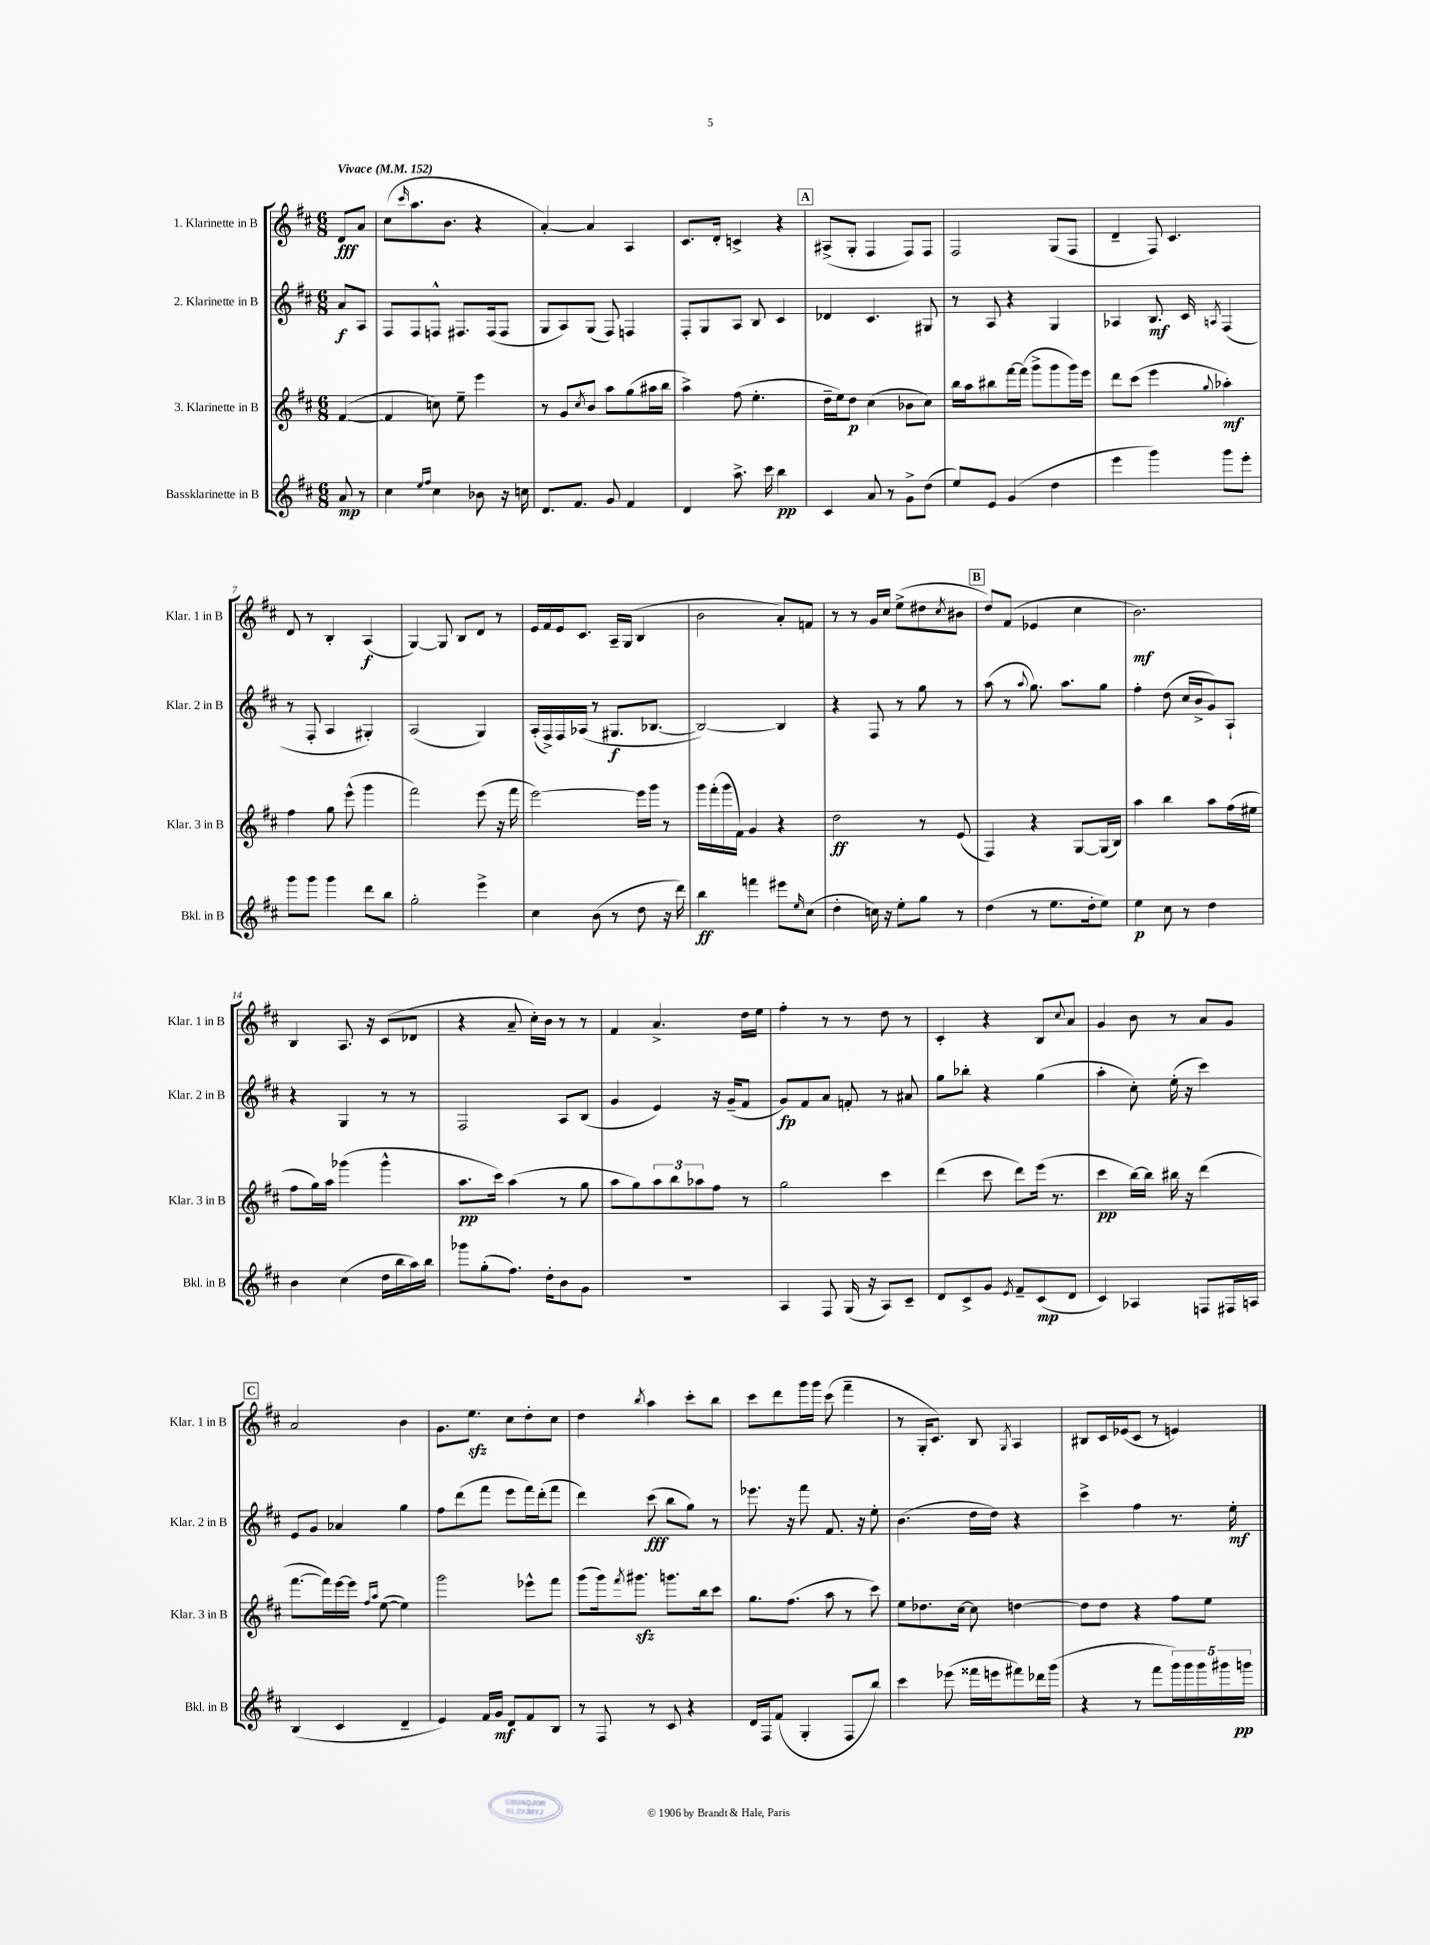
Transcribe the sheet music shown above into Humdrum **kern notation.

**kern	**dynam	**kern	**dynam	**kern	**dynam	**kern	**dynam
*part4	*part4	*part3	*part3	*part2	*part2	*part1	*part1
*staff4	*staff4	*staff3	*staff3	*staff2	*staff2	*staff1	*staff1
*I"Bassklarinette in B	*	*I"3. Klarinette in B	*	*I"2. Klarinette in B	*	*I"1. Klarinette in B	*
*I'Bkl. in B	*	*I'Klar. 3 in B	*	*I'Klar. 2 in B	*	*I'Klar. 1 in B	*
*clefG2	*	*clefG2	*	*clefG2	*	*clefG2	*
*k[f#c#]	*	*k[f#c#]	*	*k[f#c#]	*	*k[f#c#]	*
*M6/8	*	*M6/8	*	*M6/8	*	*M6/8	*
*MM152	*	*MM152	*	*MM152	*	*MM152	*
=	=	=	=	=	=	=	=
!	!	!	!	!	!	!LO:TX:a:B:t=Vivace	!
8a/	mp	([4f#/	.	8a/L	f	8d/L	fff
8r	.	.	.	8A/J	.	8a/J	.
=1	=1	=1	=1	=1	=1	=1	=1
4cc#\	.	4f#/]	.	8F#/L	.	(8cc#\L	.
.	.	.	.	.	.	16qqccc#/	.
.	.	.	.	8F#/	.	8.aa\	.
16qqee/LL	.	.	.	.	.	.	.
16qqff#/JJ	.	.	.	.	.	.	.
4cc#\	.	8ccn\)	.	8Fn^^/J	.	.	.
.	.	.	.	.	.	8.b\J	.
.	.	8ee~\	.	8.F#X/L	.	.	.
8b-X\	.	4eee\	.	.	.	4r	.
.	.	.	.	(16F#/k	.	.	.
16r	.	.	.	8F#/J	.	.	.
16ccn\	.	.	.	.	.	.	.
=2	=2	=2	=2	=2	=2	=2	=2
8.d/L	.	8r	.	8G/L	.	[4a'/)	.
.	.	8g/L	.	8A/)	.	.	.
8.f#/J	.	.	.	.	.	.	.
.	.	8qcc#/	.	.	.	.	.
.	.	8b/J	.	(8G/J	.	4a/]	.
8g/	.	8aa\L	.	8F#/)	.	.	.
4f#/	.	(8gg\	.	4Fn/	.	4A/	.
.	.	16aa#X\L	.	.	.	.	.
.	.	16bb\JJ	.	.	.	.	.
=3	=3	=3	=3	=3	=3	=3	=3
4d/	.	4aa^\)	.	8F#'/L	.	8.c#/L	.
.	.	.	.	8G/	.	.	.
.	.	.	.	.	.	16d'/Jk	.
8.aa^\	.	(8ff#\	.	8A/J	.	4cn^/	.
.	.	4.ee'\	.	8B/	.	.	.
16ccc#\	.	.	.	.	.	.	.
4bb\	pp	.	.	4c#/	.	4r	.
!!LO:REH:place=s1:t=A
=4	=4	=4	=4	=4	=4	=4	=4
4c#/	.	16dd~\LL	.	4d-X/	.	(8A#X^/L	.
.	.	16ee\J)	.	.	.	.	.
.	.	8dd\J	p	.	.	8G'/J	.
8a/	.	(4cc#\	.	4.c#/	.	4F#/	.
8r	.	.	.	.	.	.	.
8g^\L	.	8b-X\L	.	.	.	8F#/L)	.
(8dd\J	.	8cc#\J)	.	8G#X/	.	8F#/J	.
=5	=5	=5	=5	=5	=5	=5	=5
8ee/L)	.	16bb\LL	.	8r	.	2F#/	.
.	.	16aa\J	.	.	.	.	.
8e/J	.	8bb#X\	.	8A/	.	.	.
(4g/	.	[16fff#\L	.	4r	.	.	.
.	.	(16fff#\JJ]	.	.	.	.	.
.	.	8ggg^\L	.	.	.	.	.
4dd\	.	8ggg\	.	4G/	.	(8G/L	.
.	.	16ggg\L)	.	.	.	8F#/J	.
.	.	16eee\JJ	.	.	.	.	.
=6	=6	=6	=6	=6	=6	=6	=6
4eee\	.	8ddd\L	.	4A-X/	.	4d~/	.
.	.	(8ccc#\J	.	.	.	.	.
4ggg\)	.	4eee\	.	8.B/	mf	8F#/)	.
.	.	.	.	.	.	4.c#/	.
.	.	.	.	16c#/	.	.	.
.	.	8qqgg/	.	8qAn/	.	.	.
8ggg\L	.	4aa-X'\)	mf	(4F#/	.	.	.
8eee'\J	.	.	.	.	.	.	.
!!LO:LB:g=z
=7	=7	=7	=7	=7	=7	=7	=7
8ggg\L	.	4ff#\	.	8r	.	8d/	.
8ggg\J	.	.	.	8F#'/	.	8r	.
4ggg\	.	8gg\	.	4A/	.	4B'/	.
.	.	(8eee^^\	.	.	.	.	.
8ddd\L	.	4ggg\	.	4G#X'/)	.	(4A/	f
8bb\J	.	.	.	.	.	.	.
=8	=8	=8	=8	=8	=8	=8	=8
2gg'\	.	2fff#\)	.	(2A/	.	[4G/)	.
.	.	.	.	.	.	8G/]	.
.	.	.	.	.	.	8B/L	.
4eee^\	.	(8eee\	.	4G/)	.	8d/J	.
.	.	16r	.	.	.	8r	.
.	.	16fff#\	.	.	.	.	.
=9	=9	=9	=9	=9	=9	=9	=9
4cc#\	.	[2eee\)	.	(16A'/LL	.	16e/LL	.
.	.	.	.	16F#^/)	.	16f#/	.
.	.	.	.	16F#/	.	16e/J	.
.	.	.	.	(16A-X/JJ	.	8.c#/J	.
(8b\	.	.	.	8r	.	.	.
8r	.	.	.	8.G#X/L	f	16A~/LL	.
.	.	.	.	.	.	(16G/JJ	.
8dd\	.	16eee\LL]	.	.	.	4B/	.
.	.	16ggg\JJ	.	[8.B-X/J	.	.	.
16r	.	8r	.	.	.	.	.
16ddd\)	.	.	.	.	.	.	.
=10	=10	=10	=10	=10	=10	=10	=10
4bb\	ff	16ggg\LL	.	2B-/_)	.	2b\	.
.	.	(16fff#'\	.	.	.	.	.
.	.	16ggg\	.	.	.	.	.
.	.	16f#\JJ)	.	.	.	.	.
4fffn\	.	4g/	.	.	.	.	.
8eee#X\L	.	4r	.	4B-/]	.	8a'/L)	.
16qqee/	.	.	.	.	.	.	.
(8cc#\J	.	.	.	.	.	8fn/J	.
=11	=11	=11	=11	=11	=11	=11	=11
4dd'\	.	2dd\	ff	4r	.	8r	.
.	.	.	.	.	.	8r	.
16ccn\)	.	.	.	8F#/	.	16g/LL	.
16r	.	.	.	.	.	16cc#/JJ	.
8ee'\L	.	.	.	8r	.	(8ee^\L	.
8gg\J	.	8r	.	8gg\	.	8dd#X\	.
.	.	.	.	.	.	8qcc#/	.
8r	.	(8e/	.	8r	.	8b#X\J	.
!!LO:REH:place=s1:t=B
=12	=12	=12	=12	=12	=12	=12	=12
(4dd\	.	4F#/)	.	(8aa\	.	8dd/L)	.
.	.	.	.	8r	.	(8f#/J	.
.	.	.	.	8qqaa/	.	.	.
8r	.	4r	.	8.gg\)	.	4e-X/	.
8.ee\L	.	.	.	.	.	.	.
.	.	.	.	8.aa\L	.	.	.
.	.	[8G/L	.	.	.	4cc#\	.
16dd'\k	.	.	.	.	.	.	.
8ee\J)	.	(16G/L]	.	8gg\J	.	.	.
.	.	16B/JJ)	.	.	.	.	.
=13	=13	=13	=13	=13	=13	=13	=13
4ee\	p	4aa\	.	4ff#'\	.	2.b\)	mf
8cc#\	.	4bb\	.	(8dd\	.	.	.
8r	.	.	.	16cc#/LL	.	.	.
.	.	.	.	16b^/J	.	.	.
4dd\	.	8aa\L	.	8g/)	.	.	.
.	.	(16ff#\L	.	8A`/J	.	.	.
.	.	16ee#X\JJ	.	.	.	.	.
!!LO:LB:g=z
=14	=14	=14	=14	=14	=14	=14	=14
4b\	.	8ff#\L	.	4r	.	4B/	.
.	.	16gg\L)	.	.	.	.	.
.	.	16aa\JJ	.	.	.	.	.
(4cc#\	.	(4ggg-X\	.	4G/	.	8.A/	.
.	.	.	.	.	.	16r	.
16dd\LL	.	4ggg-^^\	.	8r	.	(8c#/L	.
16bb\	.	.	.	.	.	.	.
16aa\)	.	.	.	8r	.	8d-X/J	.
16bb\JJ	.	.	.	.	.	.	.
=15	=15	=15	=15	=15	=15	=15	=15
8ggg-X\L	.	8.aa\L	pp	2F#/	.	4r	.
(8gg'\	.	.	.	.	.	.	.
.	.	16ccc#\Jk)	.	.	.	.	.
8.ff#\J)	.	(4aa\	.	.	.	8a~/	.
.	.	.	.	.	.	16cc#'\LL)	.
16dd'\KL	.	.	.	.	.	16b\JJ	.
8b\	.	8r	.	8A/L	.	8r	.
8g\J	.	8gg\	.	(8B/J	.	8r	.
=16	=16	=16	=16	=16	=16	=16	=16
2.r	.	8aa\L	.	4g/	.	4f#/	.
.	.	8gg\)	.	.	.	.	.
.	.	12aa\	.	4e/)	.	4.a^/	.
.	.	12bb\	.	.	.	.	.
.	.	12aa-X\	.	.	.	.	.
.	.	8ff#\J	.	16r	.	.	.
.	.	.	.	(16g~/KL	.	.	.
.	.	8r	.	8f#/J	.	16dd\LL	.
.	.	.	.	.	.	16ee\JJ	.
=17	=17	=17	=17	=17	=17	=17	=17
4A/	.	2gg\	.	8g/L)	fp	4ff#'\	.
.	.	.	.	8f#/	.	.	.
8F#/	.	.	.	8a/J	.	8r	.
(16G/	.	.	.	8fn'/	.	8r	.
16r	.	.	.	.	.	.	.
8A/L)	.	4ccc#\	.	8r	.	8dd\	.
8c#~/J	.	.	.	8a#X/	.	8r	.
=18	=18	=18	=18	=18	=18	=18	=18
8d/L	.	(4ddd\	.	8gg\L	.	4c#'/	.
8c#^/	.	.	.	8bb-X'\J	.	.	.
8g/J	.	8ccc#\	.	4r	.	4r	.
8qe/	.	.	.	.	.	.	.
8f#~/L	.	8ddd\L)	.	.	.	.	.
(8c#/	mp	(16eee\Jk	.	(4gg\	.	8B/L	.
.	.	8.r	.	.	.	.	.
.	.	.	.	.	.	8qqcc#/	.
8d/J	.	.	.	.	.	8a/J	.
=19	=19	=19	=19	=19	=19	=19	=19
4c#/)	.	4ccc#\	pp	4aa'\	.	4g/	.
4A-X/	.	[16bb\LL)	.	8cc#'\)	.	8b\	.
.	.	16bb\JJ]	.	.	.	.	.
.	.	16bb#X\	.	(16ee'\	.	8r	.
.	.	16r	.	16r	.	.	.
8Fn/L	.	(4ddd\	.	4ccc#\)	.	8a/L	.
16F#X/L	.	.	.	.	.	8g/J	.
16An/JJ	.	.	.	.	.	.	.
!!LO:LB:g=z
!!LO:REH:place=s1:t=C
=20	=20	=20	=20	=20	=20	=20	=20
(4B/	.	[8.fff#\L	.	8e/L	.	2a/	.
.	.	.	.	8g/J	.	.	.
.	.	16fff#\L])	.	.	.	.	.
4c#/	.	[16eee\	.	4a-X/	.	.	.
.	.	16eee\JJ]	.	.	.	.	.
.	.	16qqff#/LL	.	.	.	.	.
.	.	16qqaa/JJ	.	.	.	.	.
.	.	([8ee\	.	.	.	.	.
4d~/	.	4ee\])	.	4gg\	.	4b\	.
=21	=21	=21	=21	=21	=21	=21	=21
4e/)	.	2ggg\	.	8ff#\L	.	8.g\L	.
.	.	.	.	(8ddd\	.	.	.
.	.	.	.	.	.	8.eezz\J	.
16f#/LL	.	.	.	8fff#\J	.	.	.
16g/JJ	mf	.	.	.	.	.	.
8d/L	.	.	.	8eee\L	.	8cc#\L	.
8f#/	.	8eee-X^^\L	.	16fff#\L)	.	8dd'\	.
.	.	.	.	(16ddd'\J	.	.	.
8B/J	.	8fff#\J	.	8fff#\J	.	8cc#\J	.
=22	=22	=22	=22	=22	=22	=22	=22
8r	.	(8ggg\L	.	4ddd\)	.	4dd\	.
8F#/	.	16ggg\k)	.	.	.	.	.
.	.	8qfff#/	.	.	.	.	.
.	.	8.ggg#Xzz\J	.	.	.	.	.
.	.	.	.	.	.	8qbb/	.
8r	.	.	.	(8ccc#\	fff	4aa\	.
8c#/	.	8.gggn\L	.	8bb\L	.	.	.
4r	.	.	.	8gg\J)	.	8ccc#'\L	.
.	.	16bb\k	.	.	.	.	.
.	.	8ccc#\J	.	8r	.	8bb\J	.
=23	=23	=23	=23	=23	=23	=23	=23
16d/LL	.	8.gg\L	.	8.eee-X\	.	8ccc#\L	.
16F#/J	.	.	.	.	.	.	.
(8f#/J	.	.	.	.	.	8ddd\	.
.	.	(8.ff#\J	.	16r	.	.	.
4G'/	.	.	.	8fff#\	.	16ggg\L	.
.	.	.	.	.	.	16ggg\JJ	.
.	.	8aa\	.	8.f#/	.	(8ccc#\	.
8F#/L	.	8r	.	.	.	4fff#~\	.
.	.	.	.	16r	.	.	.
8bb/J)	.	8ccc#\)	.	8ee'\	.	.	.
=24	=24	=24	=24	=24	=24	=24	=24
4ccc#\	.	8ee\L	.	(4.b\	.	8r	.
.	.	8.dd-X\	.	.	.	16G'/KL	.
.	.	.	.	.	.	8.c#/J)	.
(8eee-X\	.	.	.	.	.	.	.
.	.	[16cc#\Jk	.	.	.	.	.
16fff##X\LL	.	8cc#\]	.	16dd\LL	.	8B/	.
16eeen\J	.	.	.	16dd\JJ)	.	.	.
.	.	.	.	.	.	8qG/	.
8fff#X\)	.	[4ddn\	.	4r	.	4A/	.
16ddd-X\L	.	.	.	.	.	.	.
(16ggg\JJ	.	.	.	.	.	.	.
=25	=25	=25	=25	=25	=25	=25	=25
4r	.	8dd\L]	.	4ccc#^\	.	8B#X/L	.
.	.	8dd\J	.	.	.	16c#/L	.
.	.	.	.	.	.	(16e-X/J	.
8r	.	4r	.	4ff#\	.	8c#/J	.
8fff#\L	.	.	.	.	.	8r	.
20ggg\L)	.	8ff#\L	.	8.r	.	4en/)	.
20ggg\	.	.	.	.	.	.	.
20ggg\	.	.	.	.	.	.	.
.	.	8ee\J	.	.	.	.	.
20ggg#X\	.	.	.	.	.	.	.
.	.	.	.	16ee'\	mf	.	.
20gggn\JJ	pp	.	.	.	.	.	.
==	==	==	==	==	==	==	==
*-	*-	*-	*-	*-	*-	*-	*-
